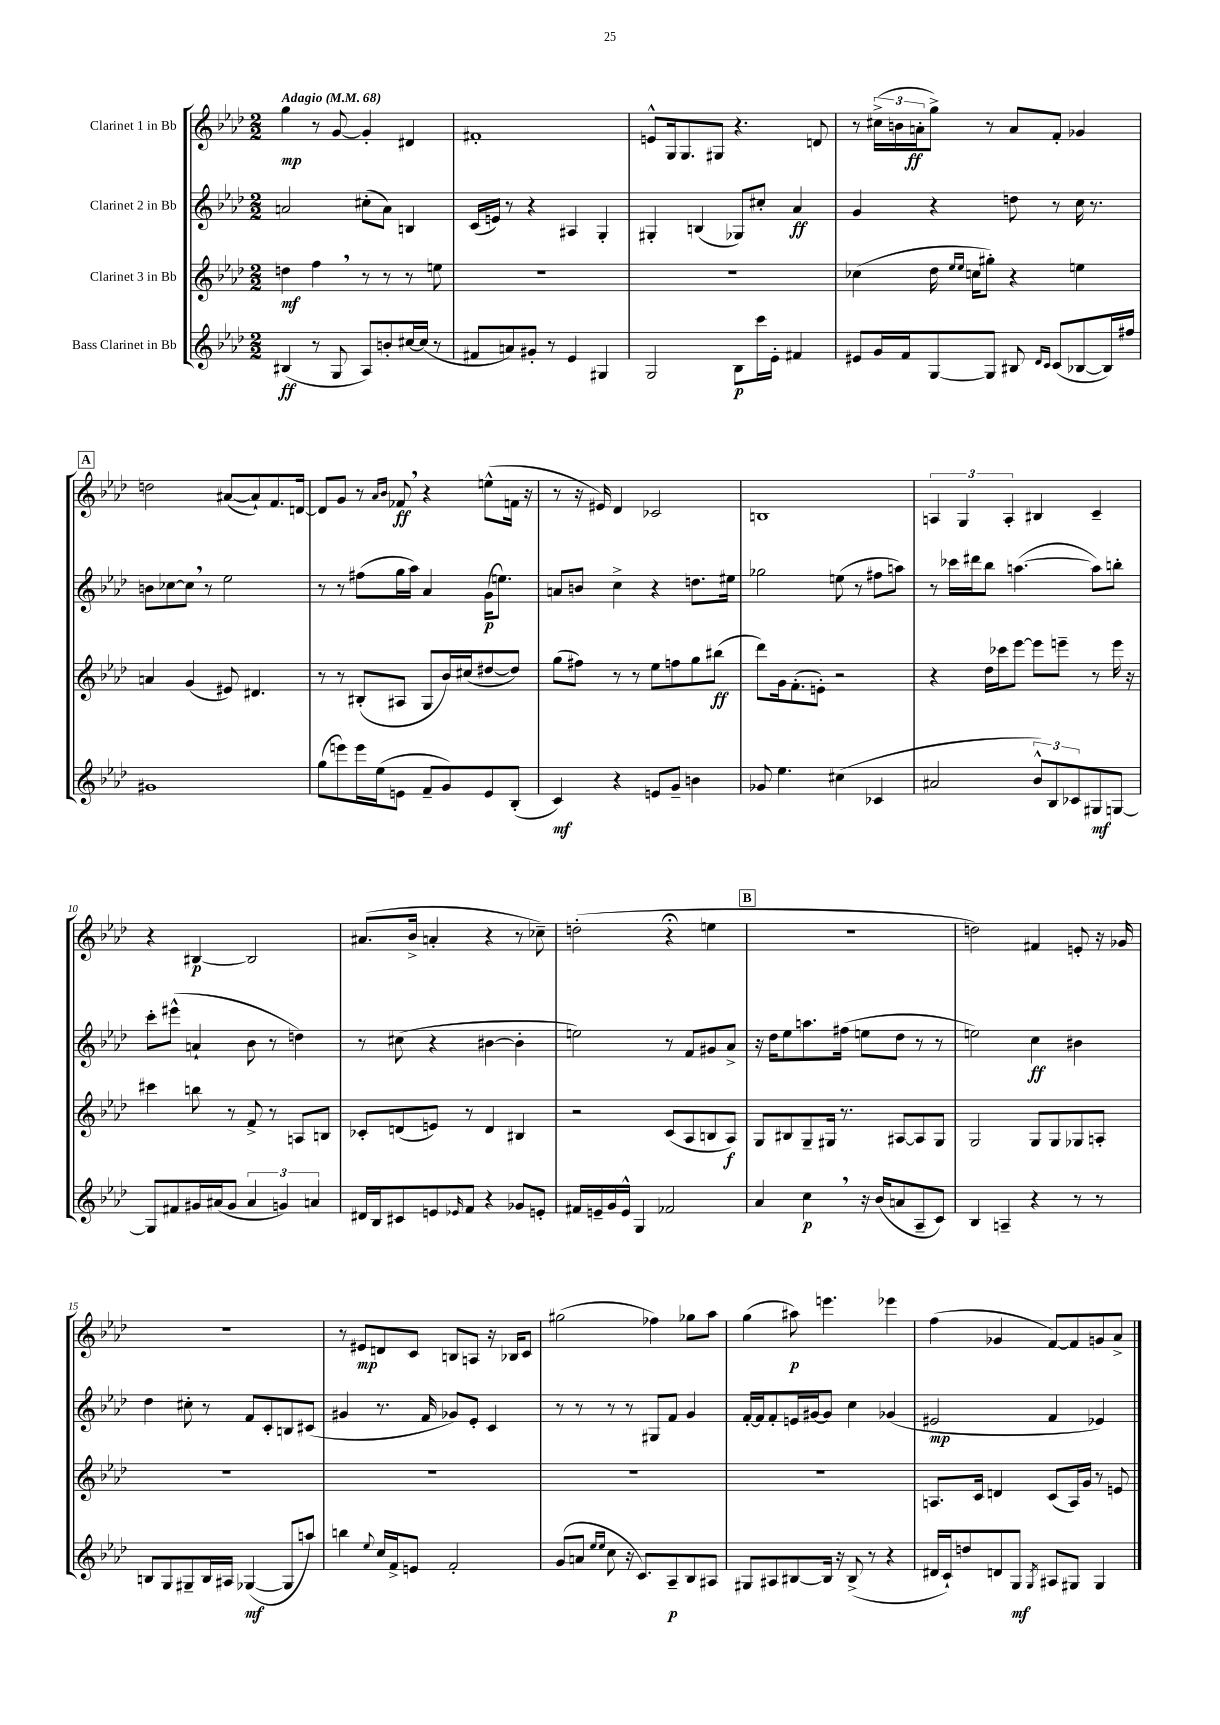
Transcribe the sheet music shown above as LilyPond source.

<<
\new StaffGroup <<
\new Staff = "s0" \with { instrumentName = "Clarinet 1 in Bb" } {
    \clef treble \key aes \major \numericTimeSignature \time 2/2 \tempo "Adagio" 4 = 68
    g''4\mp r8 g'8~ g'4-. dis'4 |
    fis'1-. |
    e'8-^ g16 g8. gis8 r4. d'8 |
    r8 \tuplet 3/2 { cis''16->( b'16 a'16-.\ff } g''8->) r8 a'8 f'8-. ges'4 |
    \mark \markup { \box "A" } d''2 ais'8~( ais'8-!) f'8. d'16~ |
    d'8 g'8 r8 \grace { aes'16 bes'16 } fes'8\ff \breathe r4 e''8-^( f'16 r16 |
    r8 r16 eis'16) des'4 ces'2 |
    b1 |
    \tuplet 3/2 { a4 g4 a4-. } bis4 c'4-- |
    r4 bis4~\p bis2 |
    ais'8.( bes'16-> a'4-. r4 r8 ces''8--) |
    d''2-.( r4\fermata e''4 |
    \mark \markup { \box "B" } r1 |
    d''2) fis'4 e'8-. r16 ges'16 |
    R1 |
    r8 eis'8\mp d'8 c'8 b8 a8 r16 bes16 c'8 |
    gis''2( fes''4) ges''8 aes''8 |
    g''4( ais''8\p) e'''4. ees'''4 |
    f''4( ges'4 f'8~) f'8 g'8 aes'8-> \bar "|." |
}
\new Staff = "s1" \with { instrumentName = "Clarinet 2 in Bb" } {
    \clef treble \key aes \major \numericTimeSignature \time 2/2
    a'2 cis''8-.( a'8) b4 |
    c'16( e'16) r8 r4 ais4 g4-. |
    gis4-. b4( ges8) cis''8-. aes'4\ff |
    g'4 r4 d''8 r8 c''16 r8. |
    \mark \markup { \box "A" } b'8 ces''8~ ces''8 \breathe r8 ees''2 |
    r8 r8 fis''8( g''16 aes''16) aes'4 g'16\p( e''8.) |
    a'8 b'8 c''4-> r4 d''8. eis''16 |
    ges''2 e''8( r8 fis''8 a''8) |
    r8 ces'''16 dis'''16 bes''8 a''4.~( a''8) b''8-. |
    c'''8-. eis'''8-^( a'4-! bes'8 r8 d''4) |
    r8 cis''8( r4 bis'4~ bis'4-. |
    e''2) r8 f'8 gis'8 aes'8-> |
    \mark \markup { \box "B" } r16 des''16 ees''8 a''8. fis''16( e''8 des''8 r8 r8 |
    e''2) c''4\ff bis'4 |
    des''4 cis''8-. r8 f'8 c'8-. b8 cis'8( |
    gis'4 r8. f'16 ges'8) ees'8-. c'4 |
    r8 r8 r8 r8 gis8 f'8 g'4 |
    f'16~-. f'16 f'8-. e'16 gis'16~ gis'8 c''4 ges'4( |
    eis'2\mp f'4 ees'4) \bar "|." |
}
\new Staff = "s2" \with { instrumentName = "Clarinet 3 in Bb" } {
    \clef treble \key aes \major \numericTimeSignature \time 2/2
    d''4\mf f''4 \breathe r8 r8 r8 e''8 |
    R1 |
    R1 |
    ces''4( des''16 \grace { ees''16 ees''16 } c''16 gis''8-.) r4 e''4 |
    \mark \markup { \box "A" } a'4 g'4( eis'8) dis'4. |
    r8 r8 bis8-.( ais8 g8 bes'16) cis''16( dis''8~ dis''8) |
    g''8( fis''8) r8 r8 ees''8 f''8 g''8 bis''8\ff( |
    des'''8) g'16 f'8.-.( e'8-.) r2 |
    r4 des''16 ces'''16 ees'''8~ ees'''8 e'''8-- r8 e'''16 r16 |
    cis'''4 b''8 r8 f'8-> r8 a8 b8 |
    ces'8-. d'8( e'8) r8 d'4 bis4 |
    r2 c'8( aes8 b8 aes8\f) |
    \mark \markup { \box "B" } g8 bis8 g8-- gis16 r8. ais8~ ais8 gis8 |
    g2 g8 g8 ges8 a8-. |
    R1 |
    R1 |
    R1 |
    R1 |
    a8. c'16 d'4 c'8( a16) g'16 r8 e'8 \bar "|." |
}
\new Staff = "s3" \with { instrumentName = "Bass Clarinet in Bb" } {
    \clef treble \key aes \major \numericTimeSignature \time 2/2
    bis4\ff( r8 g8 aes8) b'8-. cis''16~ cis''16( r8 |
    fis'8 a'8) gis'8-. r8 ees'4 gis4 |
    g2 bes8\p c'''16 ees'16-. fis'4 |
    eis'8 g'16 f'16 g8~ g8 bis8 \grace { des'16 c'16 } c'8( bes8~ bes16) fis''16 |
    \mark \markup { \box "A" } gis'1 |
    g''8( e'''8) e'''16 ees''16( e'8 f'8-- g'8) e'8 bes8-.( |
    c'4\mf) r4 e'8 g'8-- b'4 |
    ges'8 ees''4. cis''4( ces'4 |
    ais'2 \tuplet 3/2 { bes'8-^) bes8 ces'8 } gis8\mf g8~ |
    g8 fis'8 gis'16 ais'16( gis'8 \tuplet 3/2 { ais'4 g'4) a'4 } |
    dis'16 bes16 cis'8 e'8 \grace { ees'16 } f'8 r4 ges'8 e'8-. |
    fis'16 e'16-- g'16 e'16-^ g4 fes'2 |
    \mark \markup { \box "B" } aes'4 c''4\p \breathe r16 bes'16( a'8 aes8-- c'8) |
    bes4 a4-- r4 r8 r8 |
    b8 g8 gis8-- b16 ais16 ges4~\mf( ges8 a''8) |
    b''4 \appoggiatura { ees''8 } c''16 f'16-> e'8 f'2-. |
    g'8( a'8 \grace { ees''16 ees''16 } c''8 r16 c'8.) aes8--\p bes8 ais8 |
    gis8 ais8 bis8~ bis16 r16 bis8->( r8 r4 |
    dis'16 c'16-!) d''8 d'8 g8\mf \acciaccatura { g8 } ais8 gis8 gis4 \bar "|." |
}
>>
>>
